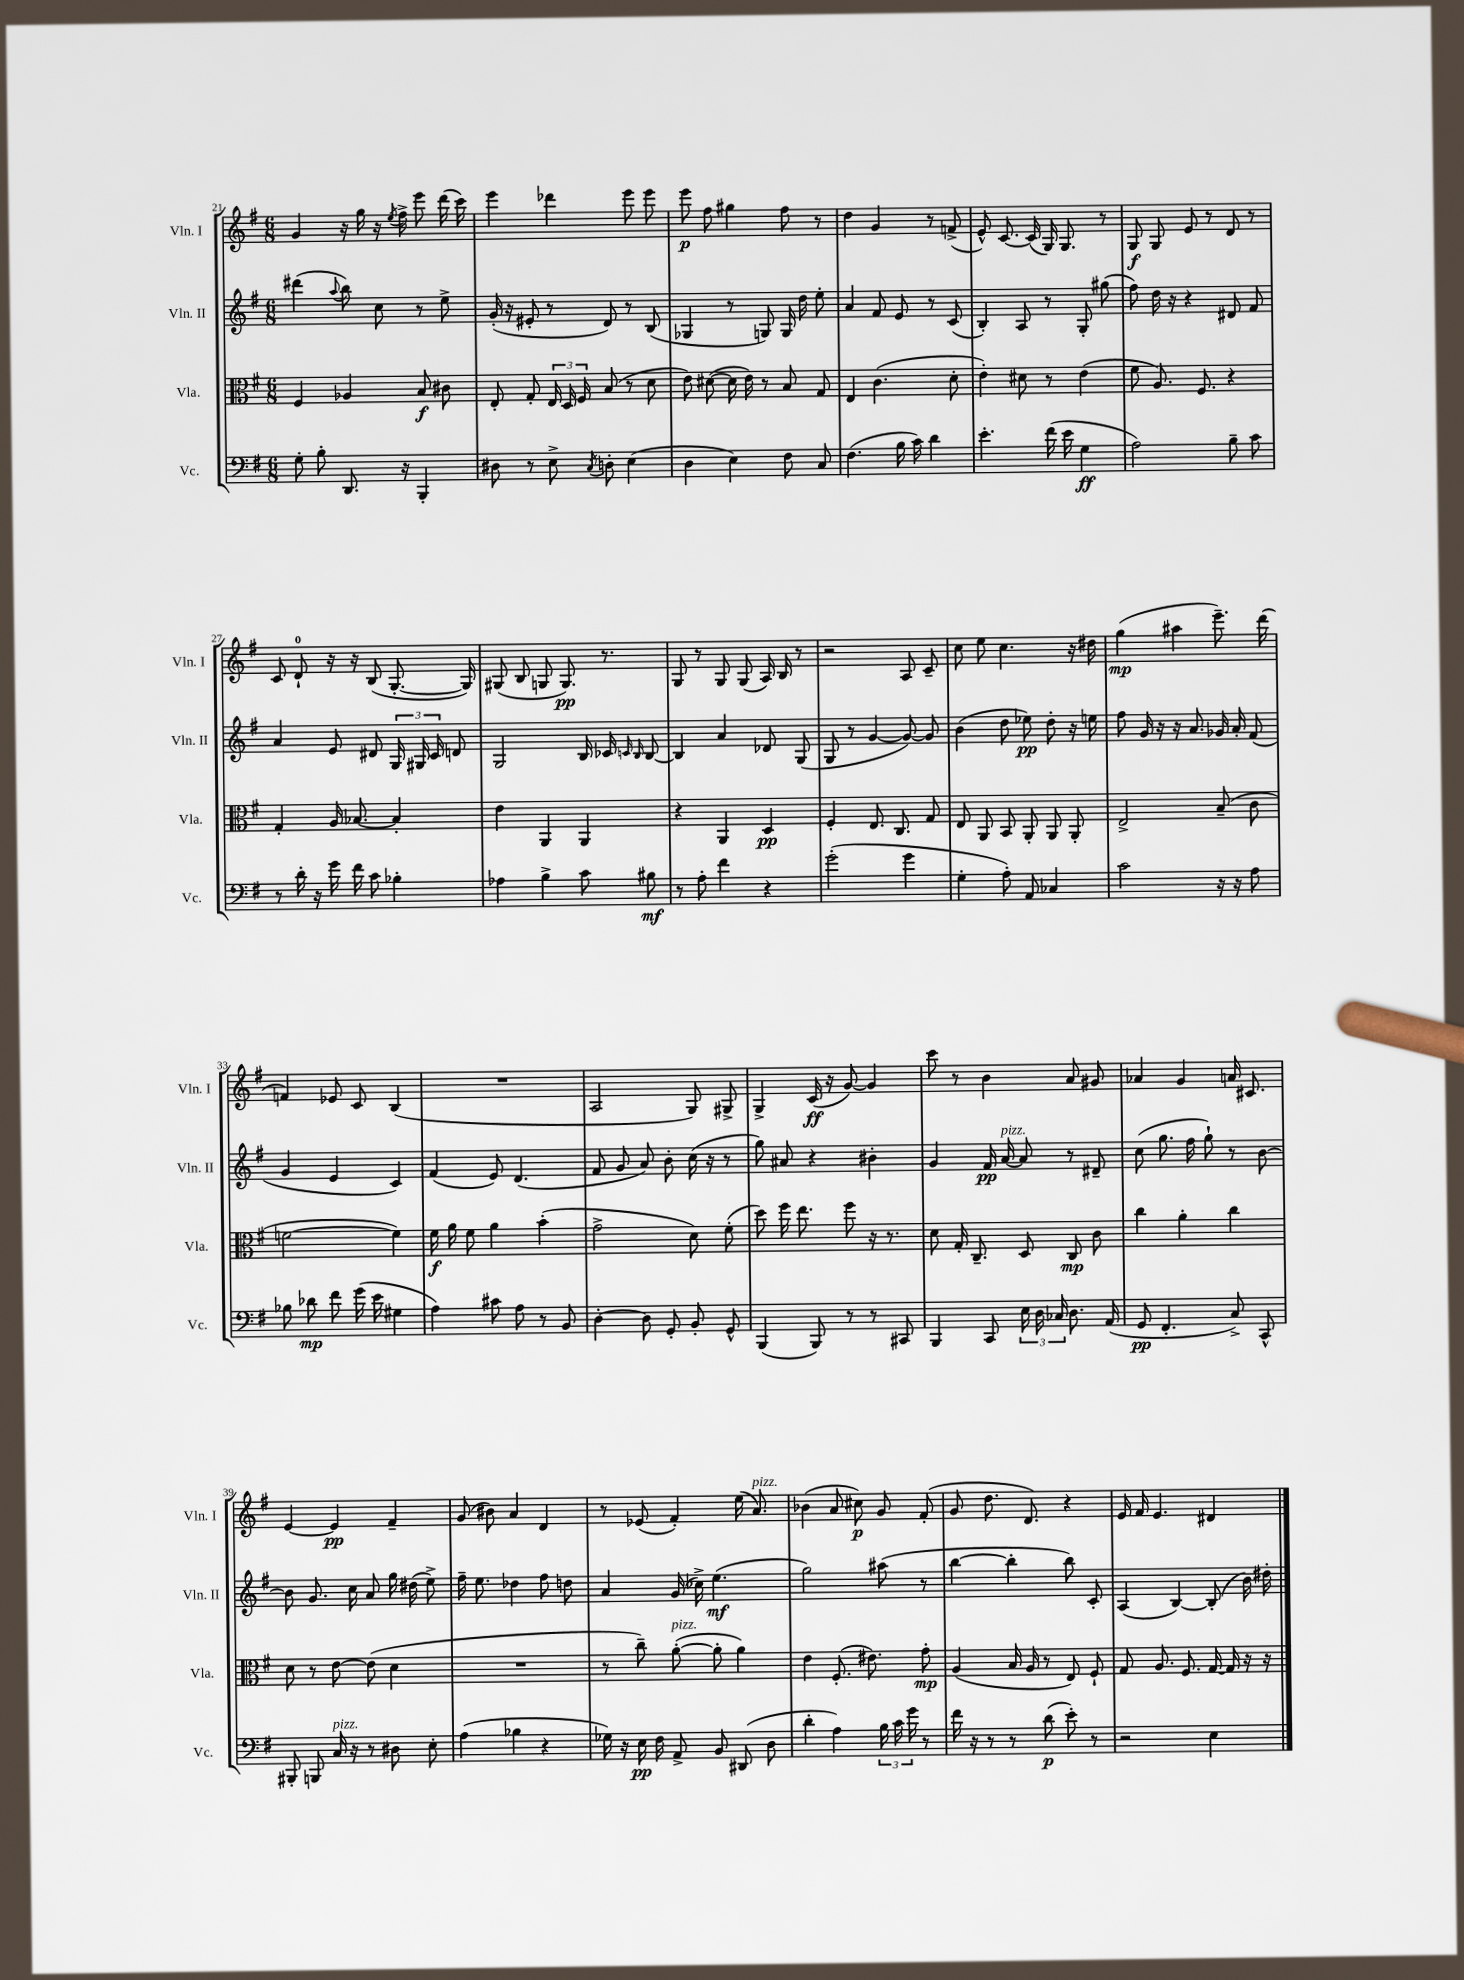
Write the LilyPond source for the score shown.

<<
\new StaffGroup <<
\new Staff = "s0" \with { instrumentName = "Vln. I" shortInstrumentName = "Vln. I" } {
    \clef treble \key g \major \numericTimeSignature \time 6/8
    \autoBeamOff g'4 r16 g''16 r16 \acciaccatura { e''8 } fis''16-> e'''8 d'''16( c'''16) |
    e'''4 des'''4 e'''8 e'''8 |
    e'''8\p fis''8 gis''4 fis''8 r8 |
    d''4 g'4 r8 f'8->( |
    e'8-^) c'8.~ c'16( g16) g8. r8 |
    g8\f g8 e'8 r8 d'8 r8 |
    c'8 d'8-0-! r16 r16 b8( g8.~-. g16) |
    gis8( b8 g8 g8.\pp) r8. |
    g8 r8 g8 g8( a16) b16 r8 |
    r2 a8 c'8-- |
    c''8 e''8 c''4. r16 dis''16 |
    g''4\mp( ais''4 e'''8.--) d'''16( |
    f'4) ees'8 c'8 b4( |
    R2. |
    a2 g8) gis8-> |
    g4-> c'16\ff( r16 g'8~) g'4 |
    c'''8 r8 b'4 a'8 gis'8 |
    aes'4 g'4 a'16 cis'8. |
    e'4~ e'4\pp fis'4-- |
    g'8( bis'8) a'4 d'4 |
    r8 ees'8( fis'4-.) e''16( a'8.^\markup { \italic "pizz." }) |
    bes'4( a'8 cis''8\p) g'8 fis'8-.( |
    g'8 d''8. d'8.) r4 |
    e'16 fis'16 e'4. dis'4 \bar "|." |
}
\new Staff = "s1" \with { instrumentName = "Vln. II" shortInstrumentName = "Vln. II" } {
    \clef treble \key g \major \numericTimeSignature \time 6/8
    \autoBeamOff dis'''4( \appoggiatura { a''8 } b''8) c''8 r8 e''8-> |
    g'16-.( r16 eis'8-. r8 d'8) r8 b8( |
    ges4 r8 g8) g16 d''16 e''8-. |
    a'4 fis'8 e'8 r8 c'8( |
    b4-.) a8 r8 g8-. gis''8( |
    fis''8) d''16 r16 r4 dis'8 fis'8 |
    a'4 e'8 dis'8 \tuplet 3/2 { g16 gis16 c'16 } d'8 |
    g2 b16 ces'16 \grace { c'16 b16 } b8~ |
    b4 a'4 des'8 g8( |
    g8 r8 g'4~ g'8~) g'8 |
    b'4( d''8 ees''8\pp) d''8-. r16 e''16 |
    fis''8 g'16 r16 r16 a'8. ges'16 a'16-. fis'8( |
    g'4 e'4 c'4) |
    fis'4( e'8) d'4.( |
    fis'8 g'8 a'8) b'8-. c''16( r16 r8 |
    g''8) ais'8 r4 bis'4-. |
    g'4 fis'16\pp a'16~^\markup { \italic "pizz." } a'8 r8 dis'8-- |
    c''8( g''8. fis''16 g''8-!) r8 b'8~ |
    b'8 g'8. c''16 a'8 g''16 dis''16( e''8->) |
    fis''16-- e''8. des''4 fis''8 d''8 |
    a'4 g'16( ces''16->) e''4.\mf( |
    g''2) ais''8( r8 |
    b''4~ b''4-. b''8) c'8-. |
    a4( b4~) b8-.( b'16) dis''16-. \bar "|." |
}
\new Staff = "s2" \with { instrumentName = "Vla." shortInstrumentName = "Vla." } {
    \clef alto \key g \major \numericTimeSignature \time 6/8
    \autoBeamOff fis4 aes4 b8\f cis'8 |
    e8-. g8-. \tuplet 3/2 { e16 d16 fis16 } b8( r8 d'8 |
    e'8) dis'8~( dis'16 e'16) r8 b8 g8 |
    e4 c'4.( d'8-. |
    e'4-.) dis'8 r8 e'4( |
    fis'8 a8.) fis8. r4 |
    g4-. a16 bes8.~ bes4-. |
    e'4 a,4 a,4 |
    r4 a,4 d4\pp |
    fis4-. e8. c8. g8 |
    e8 a,8 b,8 a,8-. a,8 a,8-. |
    e2-> b8--( c'8 |
    f'2~ f'4) |
    fis'16\f a'16 fis'8 a'4 b'4-.( |
    g'2-> d'8) fis'8-.( |
    d''8) fis''16 e''8. fis''8 r16 r8. |
    d'8 g16-. c8.-- d8 c8\mp c'8 |
    c''4 a'4-. c''4 |
    d'8 r8 e'8~ e'8( d'4 |
    R2. |
    r8 c''8--) a'8~-.^\markup { \italic "pizz." }( a'8-. a'4) |
    e'4 fis8.-.( eis'8.) g'8-.\mp |
    a4( b16 a16 r8 e8) fis8-! |
    g8 a8. fis8. g16~ g16 r16 r16 \bar "|." |
}
\new Staff = "s3" \with { instrumentName = "Vc." shortInstrumentName = "Vc." } {
    \clef bass \key g \major \numericTimeSignature \time 6/8
    \autoBeamOff g8-. b8-. d,8. r16 b,,4-. |
    dis8 r8 e8-> \acciaccatura { c8 } d8-. e4( |
    d4 e4) fis8 c8 |
    fis4.( b16 c'16) d'4 |
    e'4.-. fis'16( e'16 g4\ff |
    a2) b8-- c'8 |
    r8 d'16-. r16 g'16 fis'16 c'8 bes4-. |
    aes4 b4-> c'8 bis8\mf |
    r8 a8-. fis'4 r4 |
    g'2-.( g'4 |
    g4-. a8-.) a,8 ces4 |
    c'2 r16 r16 a8 |
    bes8 des'8\mp fis'8 g'16( e'16 gis4 |
    a4) cis'8 a8 r8 b,8 |
    d4~-. d8 g,8-. b,8-. g,8-^ |
    b,,4( b,,8) r8 r8 cis,8 |
    b,,4 c,8 \tuplet 3/2 { e16 d16 ces16 } d8. a,16( |
    g,8\pp fis,4.-. c8->) c,8-^ |
    bis,,8-. b,,8 c16^\markup { \italic "pizz." } r16 r8 dis8 e8-. |
    a4( bes4 r4 |
    ges16) r16 e16\pp fis16 a,8-> b,8 dis,8( d8 |
    d'4-. a4) \tuplet 3/2 { b16 c'16 g'16 } r8 |
    fis'16 r16 r8 r8 d'8\p( e'8-.) r8 |
    r2 e4 \bar "|." |
}
>>
>>
\layout { \context { \Score currentBarNumber = #21 } }
